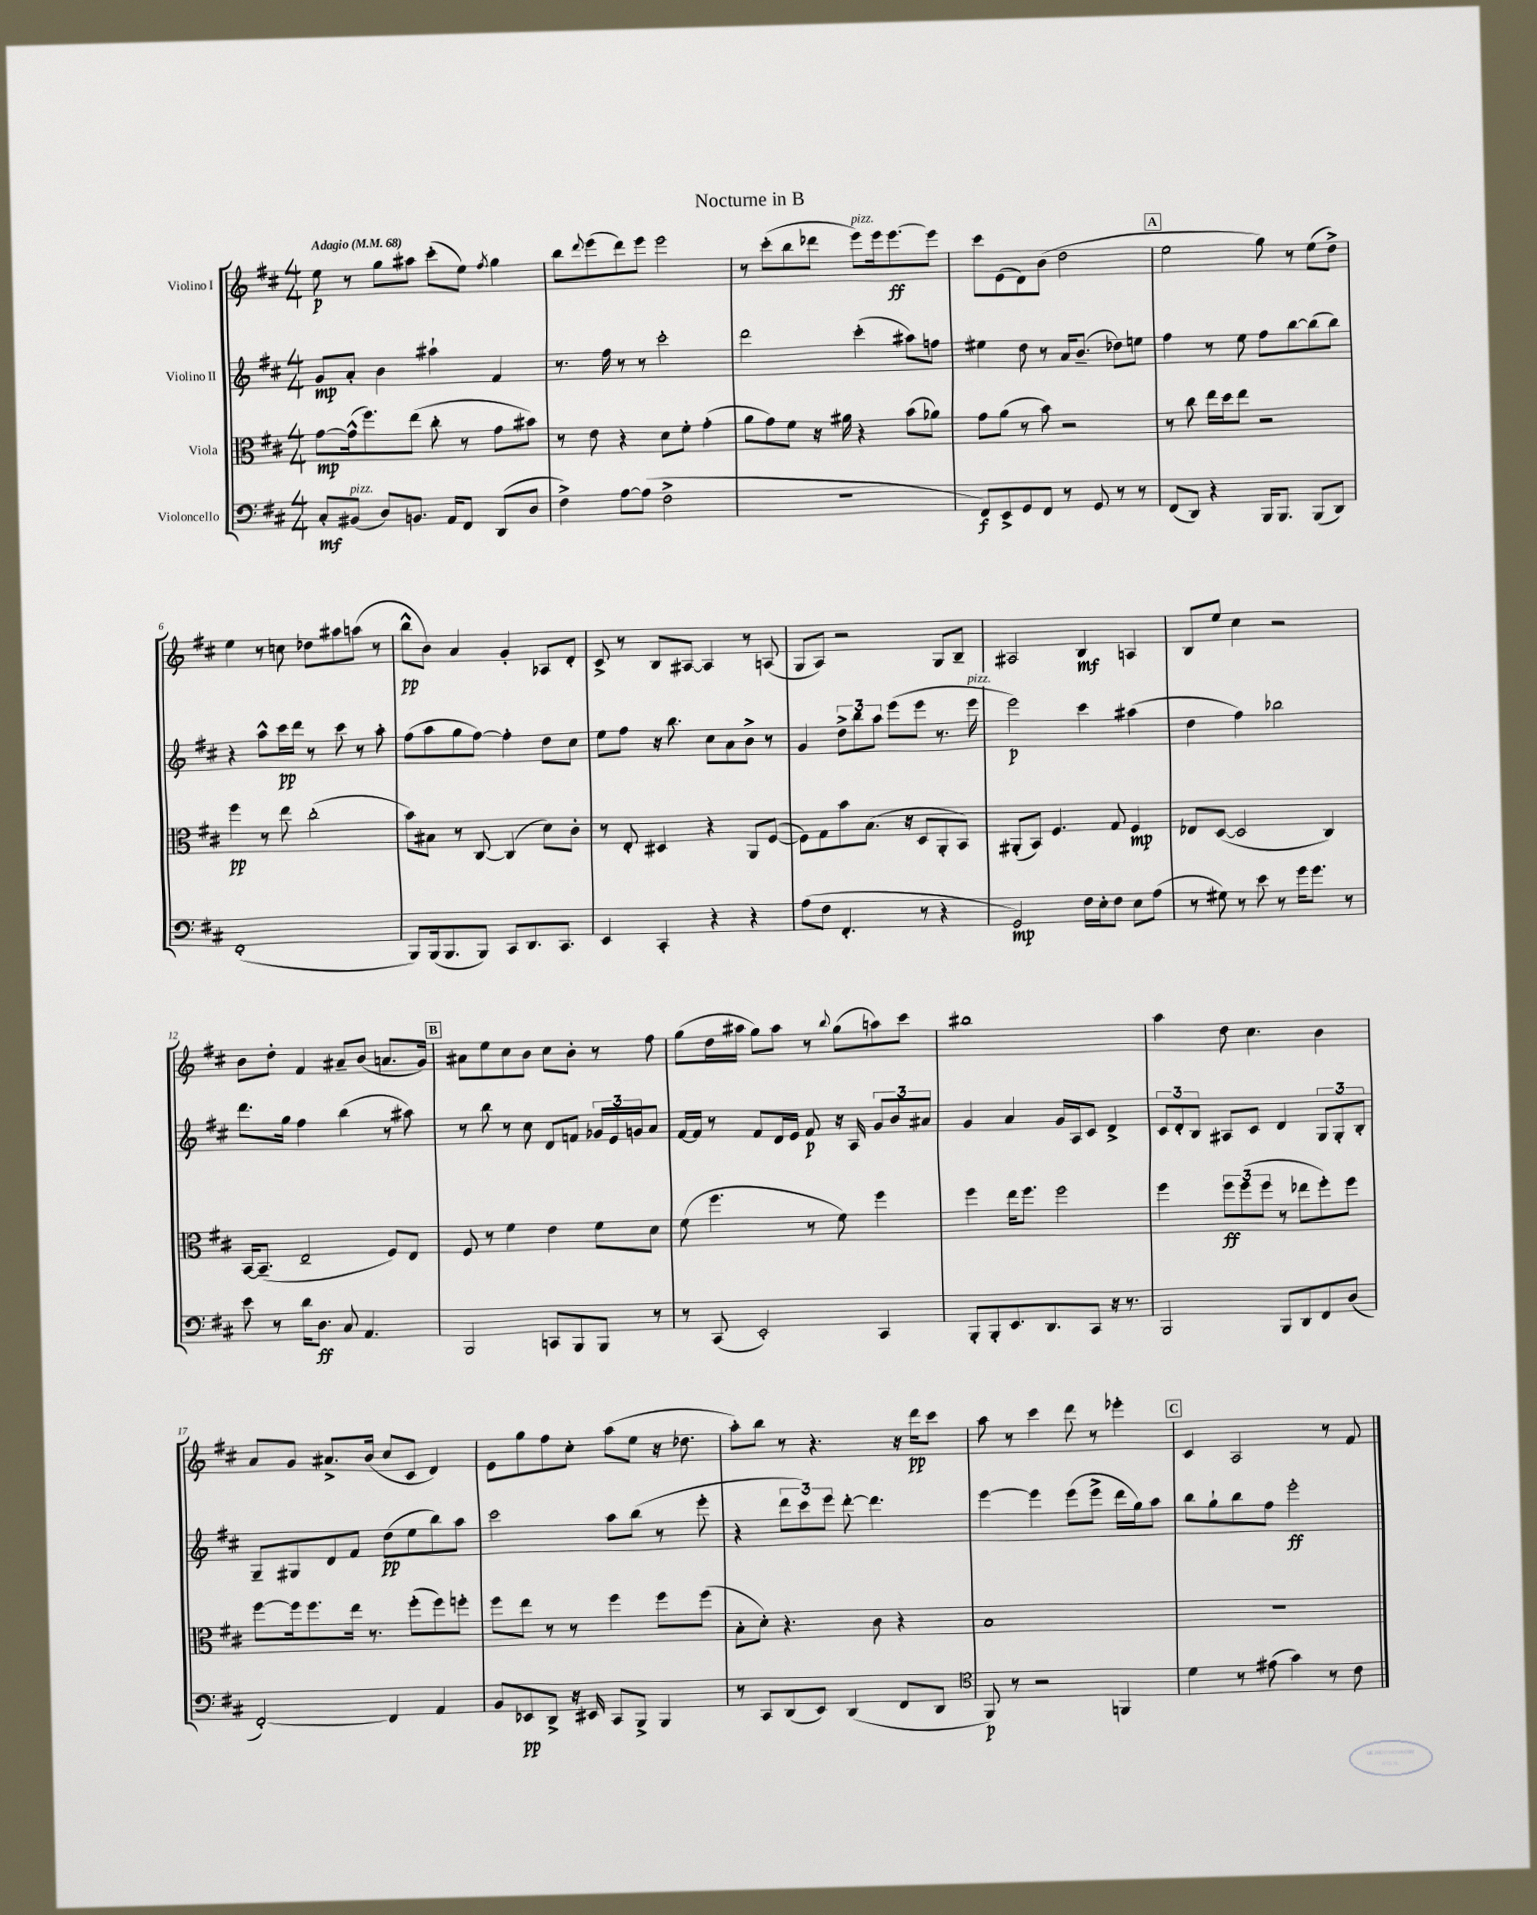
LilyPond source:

\header { title = "Nocturne in B" }
<<
\new StaffGroup <<
\new Staff = "s0" \with { instrumentName = "Violino I" } {
    \clef treble \key d \major \numericTimeSignature \time 4/4 \tempo "Adagio" 4 = 68
    e''8\p r8 g''8 ais''8 cis'''8-.( e''8) \acciaccatura { fis''8 } g''4 |
    b''8 \appoggiatura { d'''8 } e'''8( d'''8) e'''8 e'''2 |
    r8 cis'''8-.( b''8 des'''8 e'''8^\markup { \italic "pizz." }) e'''16 e'''8.~\ff e'''8 |
    cis'''8 e'8( d'8) b'8( d''2 |
    \mark \markup { \box "A" } e''2 g''8) r8 e''8( d''8->) |
    e''4 r8 c''8 des''8 ais''8 a''8( r8 |
    b''8-^\pp b'8) a'4 g'4-. aes8 d'8-. |
    cis'8-> r8 b8 ais8~ ais4 r8 a8( |
    g8 a8) r2 g8 b8-- |
    ais2 b4\mf a4 |
    b8 e''8 cis''4 r2 |
    b'8 d''8-. fis'4 ais'8-- b'8( a'8. g'16) |
    \mark \markup { \box "B" } ais'8 e''8 cis''8 b'8 cis''8 b'8-. r8 fis''8 |
    g''8( d''16 ais''16 g''8) ais''8 r8 \appoggiatura { b''8 } g''8( a''8) cis'''8 |
    bis''1 |
    a''4 d''8 cis''4. b'4 |
    a'8 g'8 ais'8.-> b'16( cis''8 cis'8 d'4) |
    e'8 g''8 fis''8 cis''8-. a''8( e''8 r16 des''8. |
    a''8-.) b''8 r8 r4. r16 d'''16\pp cis'''8 |
    a''8 r8 cis'''4 d'''8 r8 ees'''4-. |
    \mark \markup { \box "C" } cis'4 a2 r8 fis'8 \bar "|." |
}
\new Staff = "s1" \with { instrumentName = "Violino II" } {
    \clef treble \key d \major \numericTimeSignature \time 4/4
    g'8\mp a'8-. b'4 ais''4-! fis'4 |
    r8. fis''16 r8 r8 cis'''2-. |
    d'''2 cis'''4-.( ais''8) f''8 |
    eis''4 d''8 r8 a'16 b'8.--( des''8) e''8 |
    \mark \markup { \box "A" } fis''4 r8 e''8 fis''8 b''8~ b''8( b''8) |
    r4 a''8-^ cis'''16\pp d'''16 r8 cis'''8 r8 a''8-. |
    fis''8( a''8 g''8 fis''8~) fis''4-. d''8 cis''8 |
    e''8 fis''8 r16 b''8. cis''8 a'8 b'8-> r8 |
    g'4 \tuplet 3/2 { d''8-> b''8 a''8 } e'''8( e'''8 r8. e'''16^\markup { \italic "pizz." } |
    e'''2\p) cis'''4 ais''4( |
    d''4 fis''4) bes''2 |
    d'''8. g''16 fis''4 b''4( r8 ais''8) |
    \mark \markup { \box "B" } r8 b''8 r8 cis''8 d'8 f'8 \tuplet 3/2 { ges'16 e'16 g'16 } a'8 |
    fis'16~ fis'16 r8 fis'8 d'16 e'16 fis'8\p r16 a16 \tuplet 3/2 { g'8 b'8 ais'8 } |
    g'4 a'4 g'16 a16 cis'8 d'4-> |
    \tuplet 3/2 { cis'8 d'8-. b8 } ais8 cis'8 d'4 \tuplet 3/2 { g8 g8-. b8-. } |
    g8-- gis8 d'8 fis'8 d''8\pp( e''8 b''8) a''8 |
    cis'''2 a''8 b''8( r8 e'''8-. |
    r4 \tuplet 3/2 { d'''8 cis'''8) e'''8 } d'''8~-. d'''4. |
    e'''4~ e'''4 e'''8( e'''8-> d'''16 g''16) a''8 |
    \mark \markup { \box "C" } b''8 g''8-! b''8 fis''8 e'''2-.\ff \bar "|." |
}
\new Staff = "s2" \with { instrumentName = "Viola" } {
    \clef alto \key d \major \numericTimeSignature \time 4/4
    g'8~\mp g'16-^( fis''8.) e''8( cis''8-. r8 g'8 bis'8) |
    r8 e'8 r4 d'8 fis'8-. g'4-.( |
    a'8 g'8) fis'8 r16 ais'16 r4 b'8( aes'8) |
    g'8 a'8( r8 b'8) r2 |
    \mark \markup { \box "A" } r8 cis''8 e''16 d''16 e''8 r2 |
    fis''4\pp r8 e''8 cis''2-.( |
    b'8) bis8 r8 cis8~ cis4( d'8) cis'8-. |
    r8 e8-. dis4 r4 a,8 fis8~( |
    fis8) g8 b'8 b8.( r16 d8 a,8-. b,8) |
    ais,8-.( b,8) fis4. g8 fis4\mp |
    ees8 d8~( d2 cis4) |
    b,16~ b,8.--( e2-- fis8) e8 |
    \mark \markup { \box "B" } fis8 r8 fis'4 e'4 fis'8 d'8 |
    fis'8( fis''4. r8 fis'8) fis''4 |
    fis''4 e''16 fis''8. fis''2 |
    fis''4 \tuplet 3/2 { fis''8\ff fis''8( fis''8 } r8 ees''8 fis''8-.) fis''8 |
    fis''8~ fis''16 fis''8. e''16 r8. fis''8-.( fis''8) f''8-. |
    fis''8 e''8 r8 r8 fis''4 fis''8 fis''8( |
    b8-. d'8-.) r4. cis'8 r4 |
    b1 |
    \mark \markup { \box "C" } R1 \bar "|." |
}
\new Staff = "s3" \with { instrumentName = "Violoncello" } {
    \clef bass \key d \major \numericTimeSignature \time 4/4
    cis8-.\mf bis,8^\markup { \italic "pizz." }( d8) b,8. a,16 fis,8 d,8( d8 |
    fis4->) a8~ a8( fis2-> |
    r1 |
    fis,8\f) e,8-> g,8 fis,8 r8 g,8 r8 r8 |
    \mark \markup { \box "A" } fis,8( d,8) r4 b,,16 b,,8. b,,8( d,8) |
    fis,1-.( |
    b,,8) b,,16( b,,8. b,,8) cis,8 d,8. cis,8. |
    e,4 cis,4-. r4 r4 |
    a8( fis8 fis,4.-. r8 r4 |
    g,2\mp) fis16 e16-. fis8 e8 a8( |
    r8 gis8) r8 e'8 r8 g'16 g'8. r8 |
    e'8 r8 d'16 d8.\ff cis8 a,4. |
    \mark \markup { \box "B" } b,,2 c,8 b,,8 b,,8 r8 |
    r8 cis,8( e,2-.) cis,4 |
    b,,8-. b,,8-. e,8. d,8. cis,8 r16 r8. |
    b,,2 b,,8 d,8 fis,8 d8( |
    fis,2~-.) fis,4 a,4 |
    b,8 ees,8\pp d,8-> r16 eis,16 cis,8 b,,8-> b,,4 |
    r8 cis,8 d,8( e,8) d,4( fis,8 d,8 |
    \clef tenor fis,8\p) r8 r2 f,4 |
    \mark \markup { \box "C" } d'4 r8 eis'8( g'4) r8 cis'8 \bar "|." |
}
>>
>>
